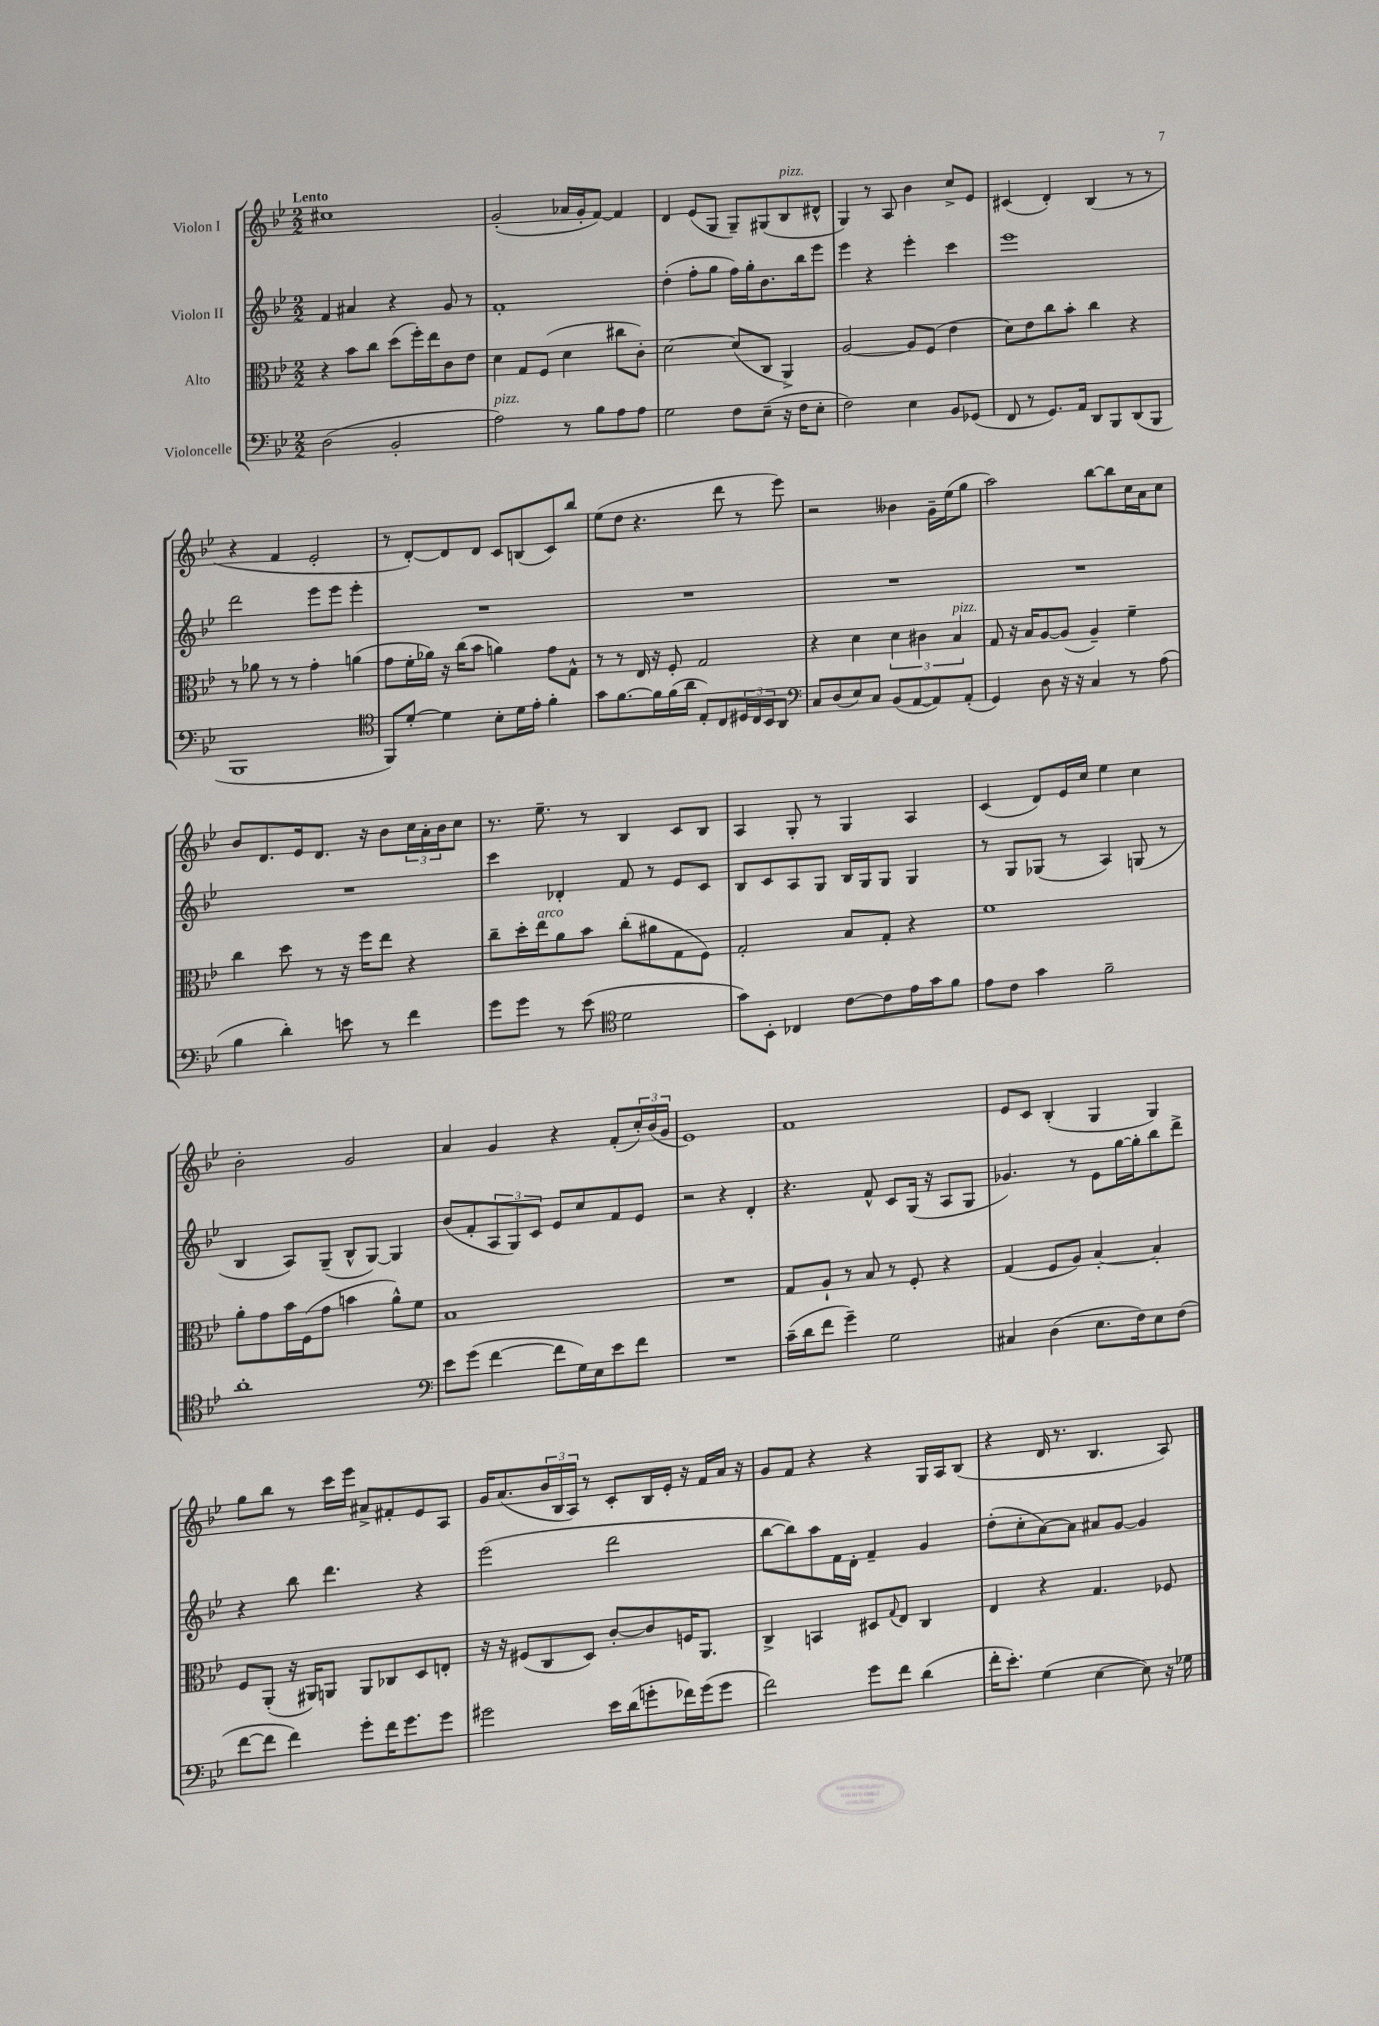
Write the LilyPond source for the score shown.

<<
\new StaffGroup <<
\new Staff = "s0" \with { instrumentName = "Violon I" } {
    \clef treble \key bes \major \numericTimeSignature \time 2/2 \tempo "Lento"
    cis''1 |
    g'2-.( aes'16 g'16-. f'8~) f'4 |
    d'4 ees'8( g8 g8--) gis8( bes8^\markup { \italic "pizz." } dis'8-^ |
    g4) r8 a8 bes'4 c''8-> ees'8 |
    cis'4( d'4-.) bes4( r8 r8 |
    r4 f'4 ees'2-. |
    r8 d'8~-.) d'8 d'8 c'8 b8( c'8) bes''8 |
    ees''8( d''8 r4. d'''8 r8 ees'''8) |
    r2 beses'4 g'16-- ees''16( g''8 |
    a''2) bes''8~ bes''8 c''16 a'16 c''8 |
    bes'8 d'8. ees'16 d'8. r16 bes'8 \tuplet 3/2 { c''16 a'16-. bes'16 } c''8 |
    r8. ees''8.-- r8 bes4 c'8 bes8 |
    a4 g8-. r8 g4 a4 |
    c'4( d'8) ees'16 c''16 ees''4 c''4 |
    bes'2-. g'2 |
    a'4 g'4 r4 f'8-.( \tuplet 3/2 { c''16-.) bes'16( g'16 } |
    ees'1) |
    f'1 |
    ees'8 c'8 bes4-.( g4 g4) |
    g''8 bes''8 r8 c'''16 ees'''16 ais'8-> fis'8-. ees'8 a8 |
    g'16 a'8.( \tuplet 3/2 { bes'16 bes16 a16) } r8 c'8-. bes16 ees'16-. r16 f'16 a'16 r16 |
    g'8 f'8 r4 r4 g16 a16 bes8( |
    r4 d'16 r8. bes4. a8) \bar "|." |
}
\new Staff = "s1" \with { instrumentName = "Violon II" } {
    \clef treble \key bes \major \numericTimeSignature \time 2/2
    f'4 ais'4 r4 g'8 r8 |
    f'1-. |
    d''4-.( f''8-. g''8 f''16) g''16-. bes'8. bes''16 ees'''8 |
    ees'''4 r4 ees'''4-. c'''4 |
    ees'''1 |
    d'''2 ees'''8 ees'''8 ees'''4-. |
    R1 |
    R1 |
    R1 |
    R1 |
    R1 |
    c'''4 des'4-. f'8 r8 ees'8 c'8 |
    bes8 c'8 a8 g8 bes16 g16 g8 g4 |
    r8 g8 ges8( r8 a4) g8( r8 |
    bes4 a8) g8--( bes8-^ g8~) g4 |
    bes'8( f'8-. \tuplet 3/2 { a8 g8) c'8 } ees'8 c''8 f'8 ees'8 |
    r2 r4 d'4-. |
    r4. f'8-^ c'8 g16( r16 a8 g8 |
    ges'4.) r8 ees'8 g''16~ g''16-. bes''8 d'''8-> |
    r4 bes''8 d'''4. r4 |
    ees'''2( d'''2 |
    bes''8~ bes''8) a''8 f'16 d'16-. f'4-- g'4 |
    d''8-.( c''8-. a'8~) a'8 ais'8 g'8~ g'4 \bar "|." |
}
\new Staff = "s2" \with { instrumentName = "Alto" } {
    \clef alto \key bes \major \numericTimeSignature \time 2/2
    r4 bes'8 c''8 d''8( f''16-.) ees''16 c'8 ees'8 |
    d'4 g8 f8( d'4 cis''8 c'8-.) |
    d'2~ d'8( c8 a,4->) |
    a2~ a8 f8( ees'4 |
    d'8) ees'8 c''8 bes'8-. c''4 r4 |
    r8 aes'8 r8 r8 g'4-. a'4( |
    g'8 f'16-. aes'16) r16 c''16( bes'8 a'4) g'8 g8-^ |
    r8 r8 ees16 r16 f8-. g2 |
    r4 d'4 \tuplet 3/2 { d'4 cis'4 bes4^\markup { \italic "pizz." } } |
    g8 r16 bes16 a8~ a8( a4--) f'4-- |
    c''4 d''8 r8 r16 f''16 ees''8 r4 |
    c''8-- d''16-. ees''16^\markup { \italic "arco" } a'8 bes'8 c''8-.( ais'8 g8 f8) |
    g2-. bes8 g8-. r4 |
    f'1 |
    a'8-. g'8 bes'16 f16( g'8 b'4 a'8-^) f'8 |
    bes1 |
    R1 |
    g8 a8-! r8 bes8 r8 f8-. r4 |
    g4( f8 a8) bes4~-. bes4-. |
    f8 a,8-.( r16 ais,16) a,8 a,8 ces8 d8 e8-. |
    r16 r16 fis8( c8 d8) c'8~-. c'8 f16 a,8. |
    c4-> b,4 dis8 \appoggiatura { g8 } ees8 c4 |
    ees4 r4 g4. fes8 \bar "|." |
}
\new Staff = "s3" \with { instrumentName = "Violoncelle" } {
    \clef bass \key bes \major \numericTimeSignature \time 2/2
    d2( bes,2-. |
    a2^\markup { \italic "pizz." }) r8 bes8 a8 a8 |
    g2 f8 ees8--( r16 f16 ees8-. |
    f2) ees4 bes,8 ges,8( |
    f,8 r8 g,8.) a,16 d,8 bes,,8 d,8( bes,,8 |
    bes,,1 |
    \clef tenor f,8) d'8~-. d'4 bes8-. d'16 ees'16-. f'4-. |
    g'8 f'8.~ f'16 f'16( a'16 ees8-.) c8 \tuplet 3/2 { dis16 c16 bes,16 } a,8 |
    \clef bass c8 d8( ees8) c8 bes,8( a,8~ a,8) a,8-.( |
    g,4) d8 r16 r16 c4 r8 a8( |
    bes4 d'4-.) e'8 r8 f'4 |
    g'8 g'8 r8 ees'8( \clef tenor d'2 |
    g'8) bes,8-. ces4 c'8~ c'8 ees'16 g'16 f'8 |
    ees'8 c'8 g'4 f'2-- |
    a'1-. |
    \clef bass ees'8 g'8( f'4~ f'8 g16) ees16 ees'8 f'8 |
    R1 |
    c'16--( d'16 f'8 g'4--) g2 |
    cis4 d4( ees8. f16) ees8 f8( |
    f'8~ f'8 f'4) g'8-. f'16 g'8. g'8 |
    gis'2 ees'16 d'16( g'8-. fes'16) g'16( g'8 |
    f'2) g'8 f'8 d'4( |
    f'16-. ees'8.-.) g4( ees4~ ees8) r16 ges16 \bar "|." |
}
>>
>>
\layout { \context { \Score \remove "Bar_number_engraver" } }
